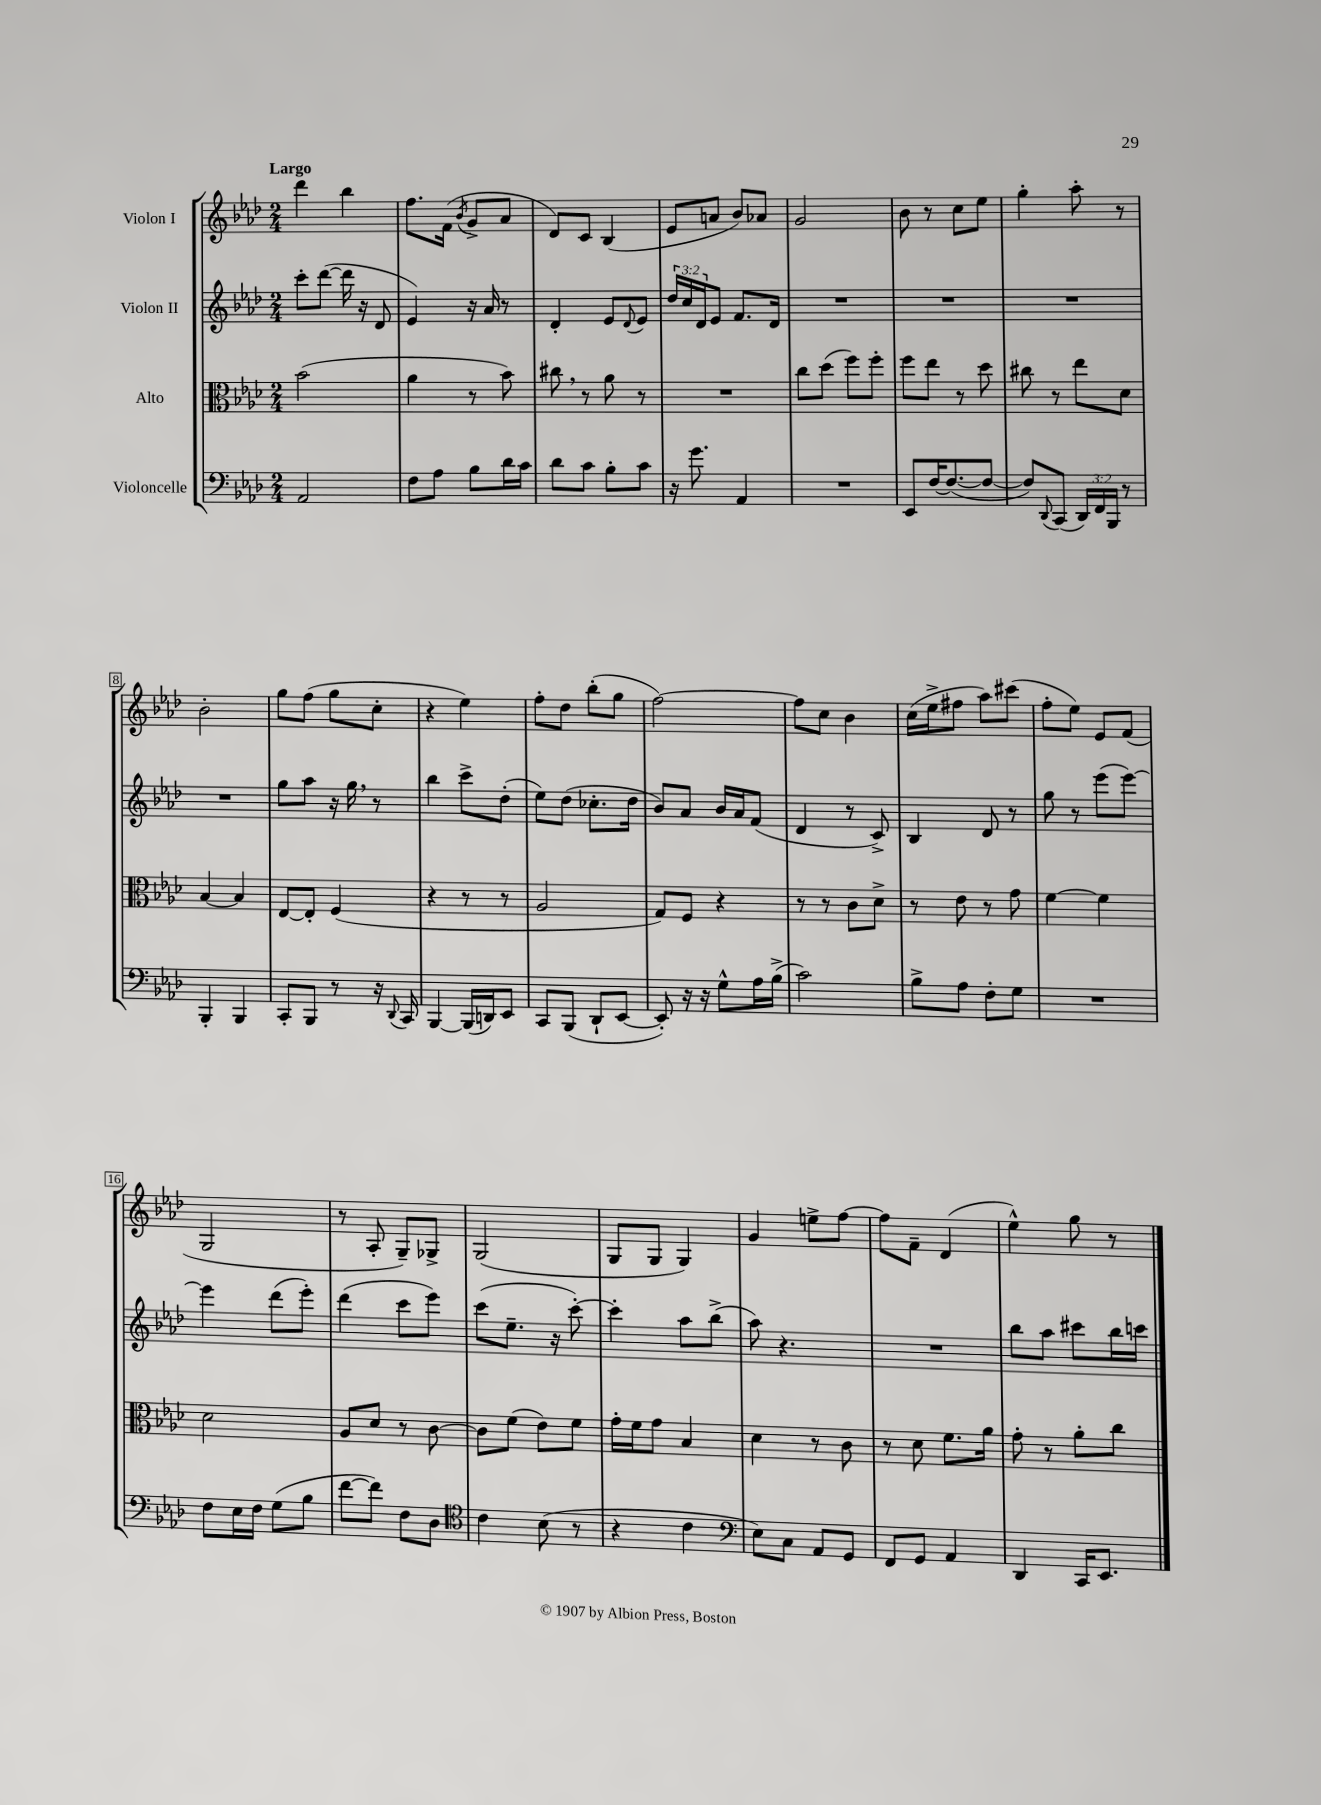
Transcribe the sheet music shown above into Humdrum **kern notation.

**kern	**kern	**kern	**kern
*staff4	*staff3	*staff2	*staff1
*clefF4	*clefC3	*clefG2	*clefG2
*k[b-e-a-d-]	*k[b-e-a-d-]	*k[b-e-a-d-]	*k[b-e-a-d-]
*M2/4	*M2/4	*M2/4	*M2/4
2AA-/	(2b-\	8ccc'\L	4ddd-\
.	.	([8ddd-\J	.
.	.	16ddd-\]	4bb-\
.	.	16r	.
.	.	8d-/	.
=	=	=	=
8F\L	4a-\	4e-/)	8.ff\L
8A-\J	.	.	.
.	.	.	(16f\Jk
.	.	.	8qb-/
8B-\L	8r	16r	8g^/L
.	.	16a-/	.
16d-\L	8b-\)	8r	8a-/J
16c\JJ	.	.	.
=	=	=	=
8d-\L	8cc#\	4d-'/	8d-/L)
8c\J	8r	.	8c/J
8B-'\L	8a-\	8e-/L	(4B-/
.	.	8qqd-/	.
8c\J	8r	8e-/J	.
=	=	=	=
16r	2r	24dd-/LL	8e-/L
.	.	24cc/	.
8.g\	.	.	.
.	.	24d-/J	.
.	.	8e-/J	8a/J
4AA-/	.	8.f/L	8b-/L)
.	.	.	8a-/J
.	.	16d-/Jk	.
=	=	=	=
2r	8cc\L	2r	2g/
.	(8dd-\J	.	.
.	8ff\L)	.	.
.	8ff'\J	.	.
=	=	=	=
8EE-/L	8ff\L	2r	8b-\
[16F/K	8ee-\J	.	8r
(8.F/_	.	.	.
.	8r	.	8cc\L
8F/_J	8dd-\	.	8ee-\J
=	=	=	=
8F/]L)	8cc#\	2r	4gg'\
8qqDD-/	.	.	.
(8CC/J	8r	.	.
24DD-/LL)	8ee-\L	.	8aa-'\
24FF/	.	.	.
24BBB-/JJ	.	.	.
8r	8d-\J	.	8r
=	=	=	=
4BBB-'/	[4B-/	2r	2b-'\
4BBB-/	4B-/]	.	.
=	=	=	=
8CC'/L	[8E-/L	8gg\L	8gg\L
8BBB-/J	8E-'/]J	8aa-\J	(8ff\J
8r	(4F/	16r	8gg\L
.	.	16gg\	.
16r	.	8r	8cc'\J
8qqDD-/	.	.	.
16CC/	.	.	.
=	=	=	=
[4BBB-/	4r	4bb-\	4r
(16BBB-/]LL	8r	8ccc^\L	4ee-\)
16DD/J)	.	.	.
8EE-/J	8r	(8dd-'\J	.
=	=	=	=
8CC/L	2A-/	8ee-\L)	8ff'\L
(8BBB-/J	.	(8dd-\J	8dd-\J
8DD-`/L	.	8.cc-'\L	(8bb-'\L
[8EE-/J	.	.	8gg\J
.	.	16dd-\Jk	.
=	=	=	=
8EE-'/])	8G/L)	8b-/L)	[2ff\)
16r	8F/J	8a-/J	.
16r	.	.	.
8G^^\L	4r	16b-/LL	.
.	.	16a-/J	.
16A-\L	.	(8f/J	.
(16B-^\JJ	.	.	.
=	=	=	=
2c\)	8r	4d-/	8ff\]L
.	8r	.	8cc\J
.	8c\L	8r	4b-\
.	8d-^\J	8c^/)	.
=	=	=	=
8B-^\L	8r	4B-/	(16cc\LL
.	.	.	16ee-^\J
8A-\J	8e-\	.	8ff#\J
8F'\L	8r	8d-/	8aa-\L)
8G\J	8g\	8r	(8ccc#\J
=	=	=	=
2r	[4f\	8gg\	8ff'\L
.	.	8r	8ee-\J)
.	4f\]	(8eee-\L	8e-/L
.	.	[8eee-\J)	(8f/J
=	=	=	=
8F\L	2d-\	4eee-\]	2G/
16E-\L	.	.	.
16F\JJ	.	.	.
(8G\L	.	(8ddd-\L	.
8B-\J	.	8eee-'\J)	.
=	=	=	=
[8f\L	8A-/L	(4ddd-\	8r
8f\]J)	8d-/J	.	8A-'/
8F\L	8r	8ccc\L	8G~/L)
8D-\J	[8c\	8eee-\J)	8G-^/J
=	=	=	=
*clefC4	*	*	*
4c\	8c\]L	(8ccc\L	(2G/
.	(8f\J	8.ee-~\J	.
(8B-\	8e-\L)	.	.
.	.	16r	.
8r	8f\J	[8ccc'\)	.
=	=	=	=
4r	16g'\LL	4ccc'\]	8G/L
.	16f\J	.	.
.	8g\J	.	8G/J
4c\	4B-/	8aa-\L	4G/)
.	.	(8bb-^\J	.
=	=	=	=
*clefF4	*	*	*
8E-\L)	4d-\	8aa-\)	4g/
8C\J	.	4.r	.
8AA-/L	8r	.	8ee^\L
8GG/J	8c\	.	[8ff\J
=	=	=	=
8FF/L	8r	2r	8ff\]L
8GG/J	8d-\	.	8f~\J
4AA-/	8.f\L	.	(4d-/
.	16a-\Jk	.	.
=	=	=	=
4DD-/	8g'\	8bb-\L	4ee-^^\)
.	8r	8aa-\J	.
16CC/LK	8a-'\L	8ccc#\L	8gg\
8.EE-/J	.	.	.
.	8cc\J	16bb-\L	8r
.	.	16ccc\JJ	.
==	==	==	==
*-	*-	*-	*-
